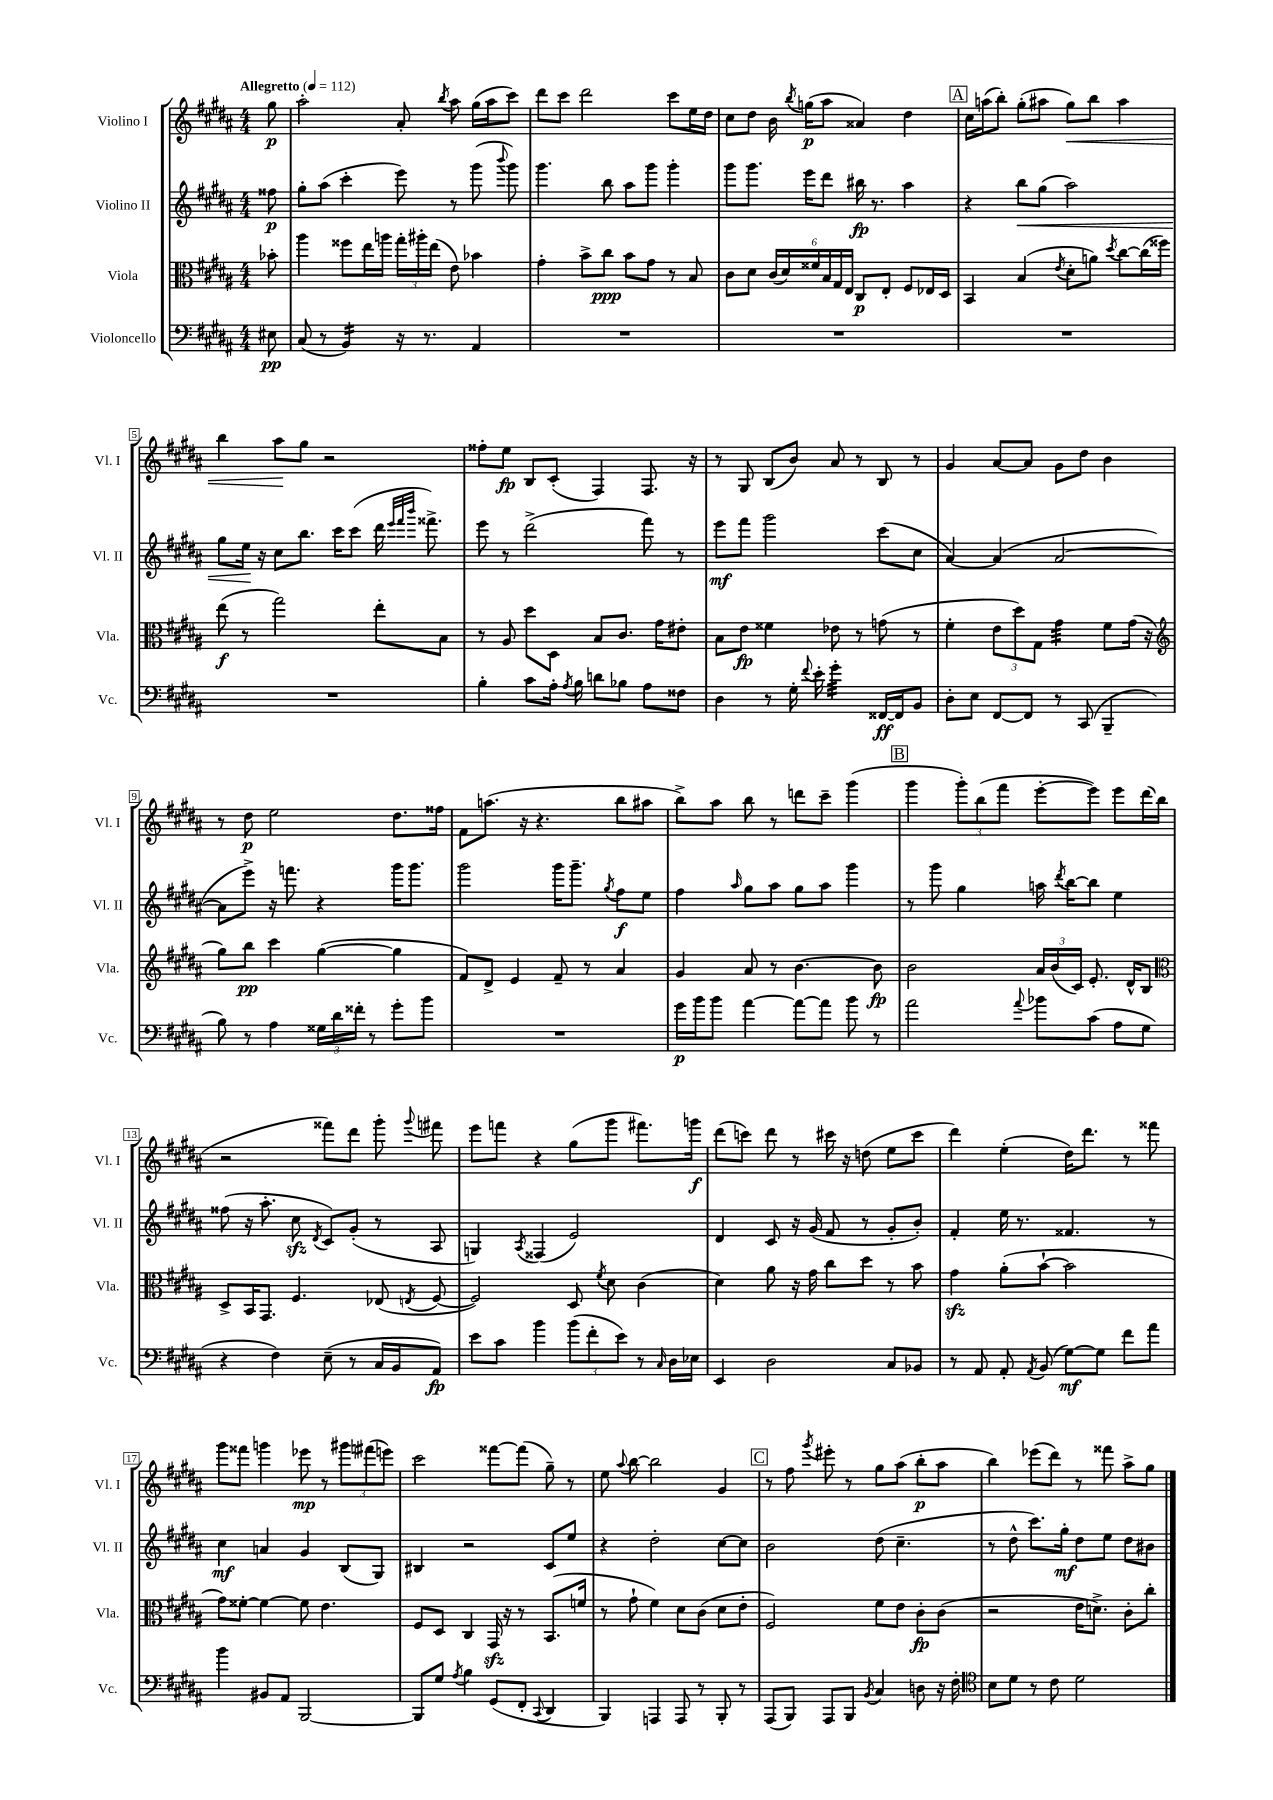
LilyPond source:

<<
\new StaffGroup <<
\new Staff = "s0" \with { instrumentName = "Violino I" shortInstrumentName = "Vl. I" } {
    \clef treble \key b \major \numericTimeSignature \time 4/4 \partial 8 \tempo "Allegretto" 4 = 112
    \autoBeamOff gis''8\p |
    ais''2-. ais'8-. \acciaccatura { b''8 } ais''8 gis''16[( ais''16 cis'''8]) |
    dis'''8[ cis'''8] dis'''2 cis'''8[ e''16 dis''16] |
    cis''8[ dis''8] b'16 \acciaccatura { b''8 } g''16[\p( ais''8] aisis'4) dis''4 |
    \mark \markup { \box "A" } cis''16[ a''16( b''8]-.) gis''8[-.( ais''8] gis''8[\<) b''8] ais''4 |
    b''4 ais''8[\! gis''8] r2 |
    fisis''8[-. e''8]\fp b8[ cis'8]-.( fis4) fis8. r16 |
    r8 gis8 b8[( b'8]) ais'8 r8 b8 r8 |
    gis'4 ais'8[~ ais'8] gis'8[ dis''8] b'4 |
    r8 dis''8\p e''2 dis''8.[ fisis''16] |
    fis'8[ a''8.]( r16 r4. b''8[ ais''8] |
    b''8[->) ais''8] b''8 r8 d'''8[ cis'''8]-- gis'''4( |
    \mark \markup { \box "B" } gis'''4 \tuplet 3/2 { gis'''8[-.) b''8( fis'''8] } e'''8[~-. e'''8]) e'''8[ dis'''16( b''16] |
    r2 fisis'''8[) dis'''8] gis'''8-. \appoggiatura { gis'''8 } fis'''8 |
    e'''8[ f'''8] r4 gis''8[( gis'''8] fis'''8.[) g'''16]\f |
    dis'''8[( c'''8]) dis'''8 r8 cis'''16 r16 d''8( e''8[ cis'''8] |
    dis'''4) e''4-.( dis''16[) dis'''8.] r8 fisis'''8 |
    gis'''8[ fisis'''8] g'''4 ees'''8\mp r8 \tuplet 3/2 { gis'''8[ fis'''8( e'''8]) } |
    cis'''2 fisis'''8[~ fisis'''8]( gis''8--) r8 |
    e''8 \appoggiatura { ais''8 } b''8~ b''2 gis'4 |
    \mark \markup { \box "C" } r8 fis''8 \acciaccatura { gis'''8 } eis'''8-. r8 gis''8[ ais''8]( b''8[-.\p ais''8] |
    b''4) ees'''8[( dis'''8]) r8 fisis'''8 ais''8[-> gis''8] \bar "|." |
}
\new Staff = "s1" \with { instrumentName = "Violino II" shortInstrumentName = "Vl. II" } {
    \clef treble \key b \major \numericTimeSignature \time 4/4 \partial 8
    \autoBeamOff fisis''8\p |
    gis''8[-. ais''8]( cis'''4-. e'''8) r8 gis'''8( \appoggiatura { b'''8 } gis'''8) |
    gis'''4. b''8 ais''8[ gis'''8] gis'''4-. |
    gis'''8[ gis'''8.] e'''16[ dis'''8] bis''16\fp r8. ais''4 |
    \mark \markup { \box "A" } r4 b''8[\< gis''8]( ais''2) |
    gis''8[ e''16]\! r16 cis''8[ b''8.] cis'''16[ cis'''8]( dis'''16 \grace { e'''32[ fis'''32 b'''32] } fisis'''8.->) |
    e'''8 r8 dis'''2->( fis'''8) r8 |
    e'''8[\mf fis'''8] gis'''2 cis'''8[( cis''8] |
    ais'4~) ais'4( ais'2~ |
    ais'8[ e'''8]->) r16 f'''8. r4 gis'''16[ gis'''8.] |
    gis'''2 gis'''16[ gis'''8.]-- \acciaccatura { gis''8 } fis''8[\f e''8] |
    fis''4 \grace { ais''16 } gis''8[ ais''8] gis''8[ ais''8] gis'''4 |
    \mark \markup { \box "B" } r8 gis'''8 gis''4 a''16 \acciaccatura { dis'''8 } b''16[~ b''8] e''4 |
    fisis''8( r16 ais''8.-. cis''8\sfz \acciaccatura { dis'8 } cis'8[) gis'8]-.( r8 ais8 |
    g4) \acciaccatura { ais8 } fisis4( e'2) |
    dis'4 cis'8 r16 gis'16( fis'8 r8 gis'8[-. b'8]-.) |
    fis'4-. e''16 r8. fisis'4. r8 |
    cis''4\mf a'4 gis'4 b8[( gis8]) |
    bis4 r2 cis'8[ e''8] |
    r4 dis''2-. cis''8[~ cis''8] |
    \mark \markup { \box "C" } b'2 dis''8( cis''4.-- |
    r8 dis''8-^ cis'''8.[) gis''16]-.\mf dis''8[ e''8] dis''8[ bis'8] \bar "|." |
}
\new Staff = "s2" \with { instrumentName = "Viola" shortInstrumentName = "Vla." } {
    \clef alto \key b \major \numericTimeSignature \time 4/4 \partial 8
    \autoBeamOff bes'8-. |
    ais''4 fisis''8[ e''16 a''16] \tuplet 3/2 { gis''16[-. ais''16-. e''16]( } e'8) bes'4 |
    gis'4-. b'8[-> cis''8]\ppp b'8[ gis'8] r8 b8 |
    cis'8[ dis'8] \tuplet 6/4 { cis'16[( dis'16) fisis'16 b16 gis16 e16] } cis8[\p e8]-. fis8[ ees16 dis16] |
    \mark \markup { \box "A" } b,4 b4( \acciaccatura { e'8 } dis'8[-. a'8]) \acciaccatura { dis''8 } cis''8[~ cis''16( fisis''16]) |
    e''8\f( r8 gis''2) e''8[-. b8] |
    r8 ais8 dis''8[ dis8] b8[ cis'8.] gis'16[ eis'8]-. |
    b8[ e'8]\fp fisis'4 ees'8 r8 g'8( r8 |
    fis'4-. \tuplet 3/2 { e'8[ dis''8) gis8] } gis'4:32 fis'8[ gis'16]( r16 |
    \clef treble gis''8[) b''8]\pp cis'''4 gis''4~( gis''4 |
    fis'8[) dis'8]-> e'4 fis'8-- r8 ais'4 |
    gis'4 ais'8 r8 b'4.~ b'8\fp |
    \mark \markup { \box "B" } b'2 \tuplet 3/2 { ais'16[ b'16( cis'16]) } e'8.-. dis'16[-^ b8] |
    \clef alto dis8[-> b,16 gis,8.] fis4. ees8( \acciaccatura { e8 } fis8~ |
    fis2) dis8 \acciaccatura { fis'8 } dis'8 cis'4( |
    dis'4) ais'8 r16 gis'16 cis''8[ dis''8] r8 b'8 |
    gis'4\sfz ais'8[-.( b'8]~-! b'2 |
    gis'8[) fisis'8]~-. fisis'4~ fisis'8 e'4. |
    fis8[ dis8] cis4 gis,16\sfz r16 r8 b,8.[( f'16] |
    r8 gis'8-! fis'4) dis'8[ cis'8]( dis'8[ e'8]-. |
    \mark \markup { \box "C" } fis2) fis'8[ e'8] cis'8[-.\fp cis'8]( |
    r2 e'16[ d'8.]->) cis'8[-. cis''8]-. \bar "|." |
}
\new Staff = "s3" \with { instrumentName = "Violoncello" shortInstrumentName = "Vc." } {
    \clef bass \key b \major \numericTimeSignature \time 4/4 \partial 8
    \autoBeamOff eis8\pp |
    cis8( r8 b,4:16) r16 r8. ais,4 |
    R1 |
    R1 |
    \mark \markup { \box "A" } R1 |
    R1 |
    b4-. cis'8[ ais16]-. \acciaccatura { ais8 } b16 d'8[ bes8] ais8[ fisis8] |
    dis4 r8 gis16-. \appoggiatura { fis'8 } e'16-. gis'4:32-. fisis,16[~\ff fisis,16 b,8] |
    dis8[-. e8] fis,8[~ fis,8] r8 cis,8( b,,4-- |
    b8) r8 ais4 \tuplet 3/2 { gisis16[ dis'16 fisis'16]-. } r8 gis'8[-. b'8] |
    R1 |
    gis'16[\p b'16 b'8] ais'4~ ais'8[~ ais'8] b'8 r8 |
    \mark \markup { \box "B" } ais'2 \appoggiatura { ais'8 } bes'8[ cis'8]( ais8[ gis8] |
    r4 fis4) e8--( r8 cis16[ b,16 ais,8]\fp) |
    e'8[ cis'8] b'4 \tuplet 3/2 { b'8[( fis'8-. e'8]) } r8 \grace { cis16 } dis16[ ees16] |
    e,4 dis2 cis8[ bes,8] |
    r8 ais,8 ais,8-. \acciaccatura { ais,8 } b,8( gis8[~\mf) gis8] fis'8[ ais'8] |
    b'4 bis,8[ ais,8] b,,2~ |
    b,,8[ gis8] \acciaccatura { ais8 } b4 gis,8[( fis,8]-. \appoggiatura { cis,8 } dis,4 |
    b,,4) a,,4 a,,8 r8 b,,8-. r8 |
    \mark \markup { \box "C" } ais,,8[( b,,8]) ais,,8[ b,,8] \acciaccatura { b,8 } cis4 d8 r16 fis16-. |
    \clef tenor b8[ dis'8] r8 cis'8 dis'2 \bar "|." |
}
>>
>>
\layout { \context { \Score \override BarNumber.stencil = #(make-stencil-boxer 0.1 0.3 ly:text-interface::print) } }
